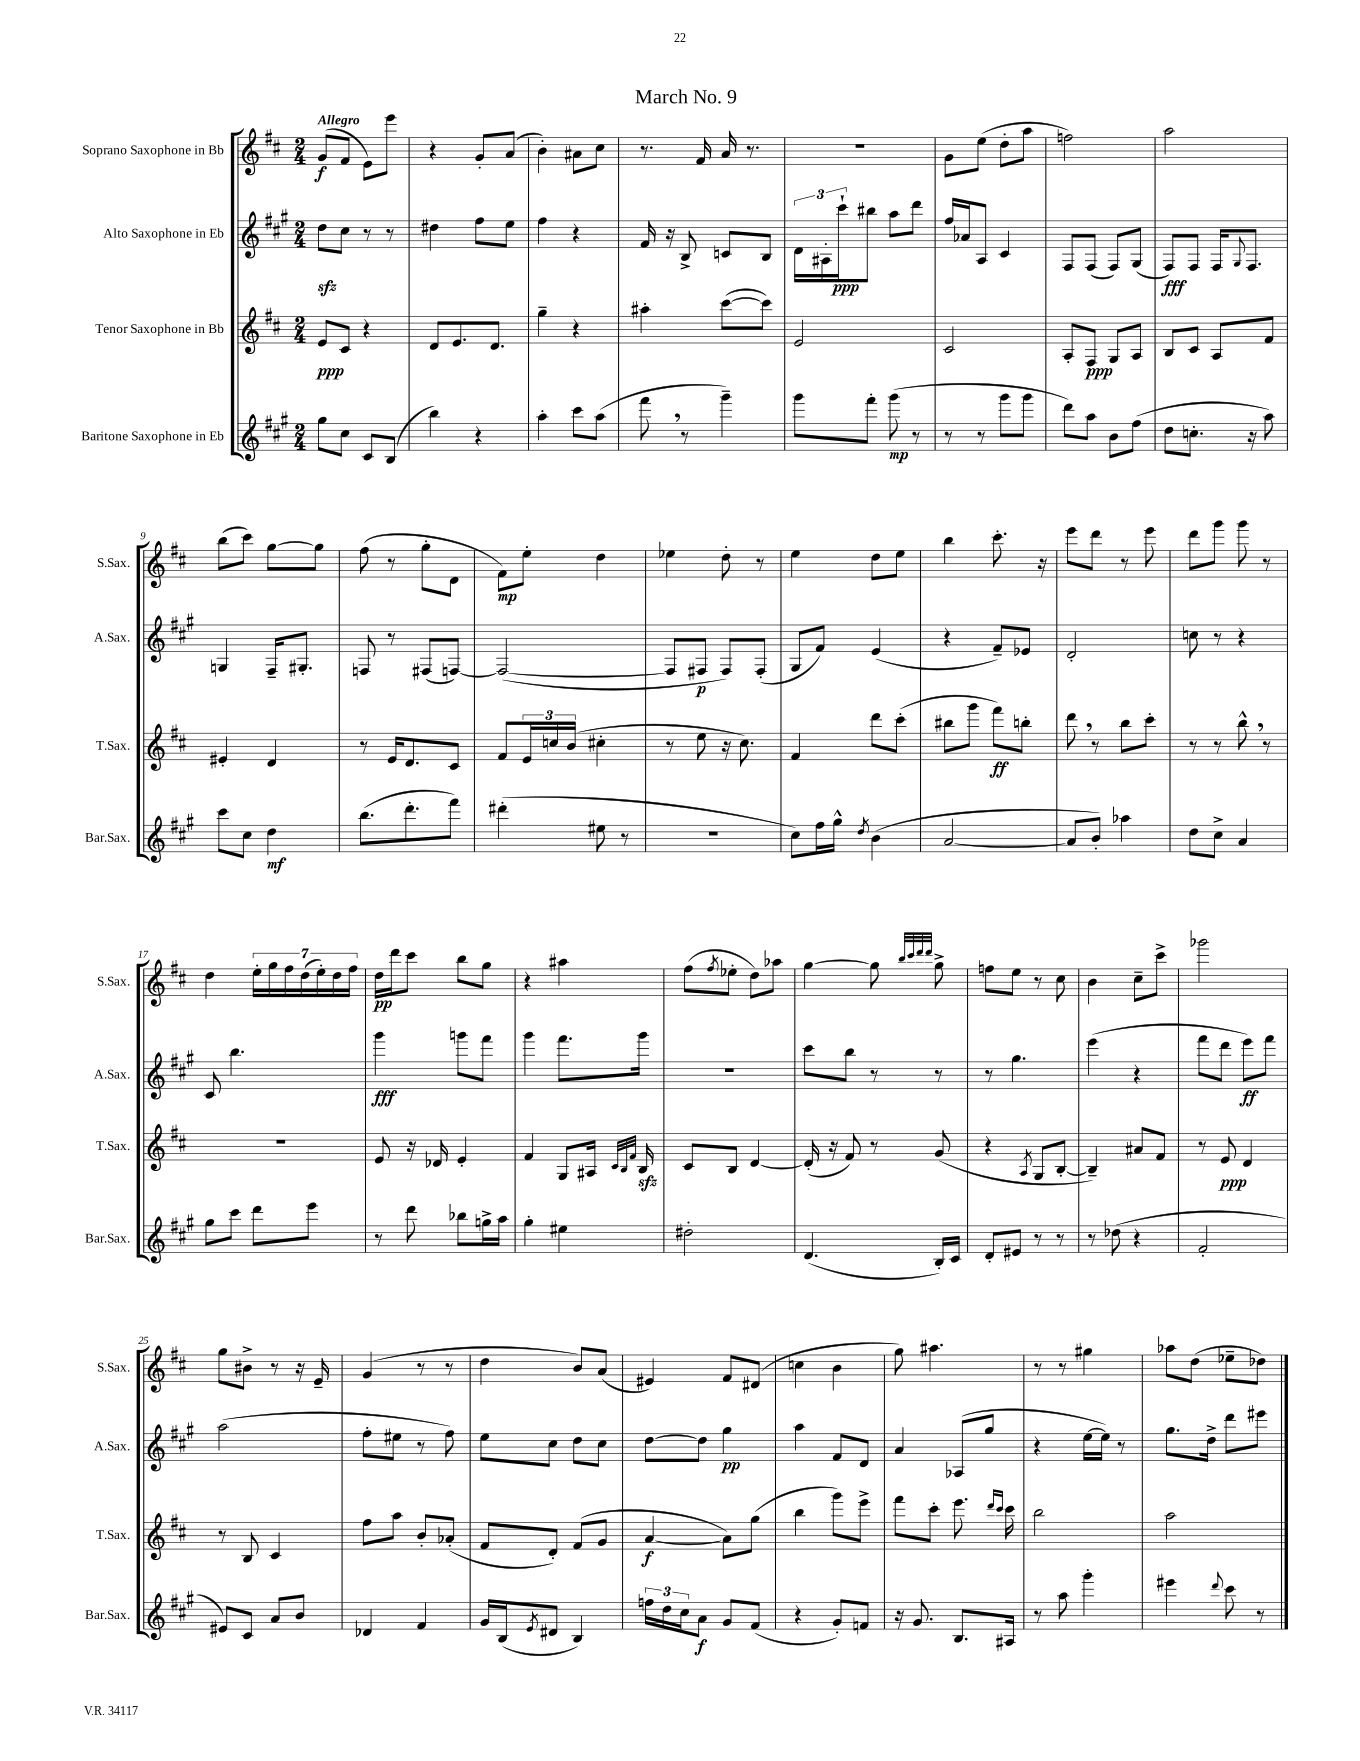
\header { title = "March No. 9" }
<<
\new StaffGroup <<
\new Staff = "s0" \with { instrumentName = "Soprano Saxophone in Bb" shortInstrumentName = "S.Sax." } {
    \clef treble \key d \major \numericTimeSignature \time 2/4 \tempo "Allegro"
    g'8\f( fis'8 e'8) e'''8 |
    r4 g'8-. a'8( |
    b'4-.) ais'8 cis''8 |
    r8. fis'16 a'16 r8. |
    R2 |
    g'8 e''8( d''8-. a''8 |
    f''2) |
    a''2 |
    b''8( cis'''8) g''8~ g''8 |
    fis''8( r8 g''8-. d'8 |
    fis'8\mp) e''8-. d''4 |
    ees''4 d''8-. r8 |
    e''4 d''8 e''8 |
    b''4 cis'''8.-. r16 |
    e'''8 d'''8 r8 e'''8 |
    d'''8 g'''8 g'''8 r8 |
    d''4 \tuplet 7/4 { e''16-. g''16 fis''16 d''16( e''16-.) d''16 fis''16 } |
    d''16\pp d'''16 cis'''8 b''8 g''8 |
    r4 ais''4 |
    fis''8( \acciaccatura { fis''8 } ees''8-. d''8) aes''8 |
    g''4~ g''8 \grace { b''32 cis'''32 d'''32 d'''32 } g''8-> |
    f''8 e''8 r8 cis''8 |
    b'4 cis''8-- cis'''8-> |
    ges'''2 |
    g''8 bis'8-> r8 r16 e'16-- |
    g'4( r8 r8 |
    d''4 b'8) a'8( |
    eis'4) fis'8 dis'8( |
    c''4 b'4 |
    g''8) ais''4. |
    r8 r8 gis''4 |
    aes''8 d''8( ees''8-- des''8) \bar "|." |
}
\new Staff = "s1" \with { instrumentName = "Alto Saxophone in Eb" shortInstrumentName = "A.Sax." } {
    \clef treble \key a \major \numericTimeSignature \time 2/4
    d''8\sfz cis''8 r8 r8 |
    dis''4 fis''8 e''8 |
    fis''4 r4 |
    fis'16 r16 b8-> c'8 b8 |
    \tuplet 3/2 { d'16 ais16-. cis'''16-!\ppp } bis''8 a''8 d'''8 |
    fis''16 aes'16 a8 cis'4 |
    fis8 fis8( fis8) gis8( |
    fis8\fff) fis8 fis16 \appoggiatura { gis8 } fis8. |
    g4 fis16-- gis8.-. |
    f8 r8 fis8( f8~) |
    f2~( |
    f8 fis8\p fis8) fis8-.( |
    gis8 fis'8) e'4( |
    r4 fis'8--) ees'8 |
    d'2-. |
    c''8 r8 r4 |
    cis'8 b''4. |
    gis'''4\fff g'''8 fis'''8 |
    gis'''4 fis'''8. gis'''16 |
    R2 |
    cis'''8 b''8 r8 r8 |
    r8 gis''4. |
    e'''4( r4 |
    fis'''8 d'''8 e'''8\ff) fis'''8 |
    a''2( |
    fis''8-. eis''8 r8 fis''8) |
    e''8 cis''8 d''8 cis''8 |
    d''8~ d''8 gis''4\pp |
    a''4 fis'8 d'8 |
    a'4 aes8( gis''8 |
    r4 e''16~ e''16) r8 |
    gis''8. d''16-> d'''8 eis'''8 \bar "|." |
}
\new Staff = "s2" \with { instrumentName = "Tenor Saxophone in Bb" shortInstrumentName = "T.Sax." } {
    \clef treble \key d \major \numericTimeSignature \time 2/4
    e'8\ppp cis'8 r4 |
    d'8 e'8. d'8. |
    g''4-- r4 |
    ais''4-. cis'''8~( cis'''8) |
    e'2 |
    cis'2 |
    a8-. fis8\ppp g8 a8 |
    b8 cis'8 a8 fis'8 |
    eis'4-. d'4 |
    r8 e'16 d'8. cis'8 |
    fis'8 \tuplet 3/2 { e'16 c''16 b'16( } cis''4-. |
    r8 e''8 r16 cis''8.) |
    fis'4 d'''8 cis'''8-.( |
    bis''8 g'''8 fis'''8\ff) b''8-. |
    d'''8 \breathe r8 b''8 cis'''8-. |
    r8 r8 b''8-^ \breathe r8 |
    R2 |
    e'8 r16 des'16 e'4-. |
    fis'4 g8 ais16 \grace { cis'32 b32 fis'32 } b16\sfz |
    cis'8 b8 d'4~ |
    d'16-.( r16 fis'8) r8 g'8( |
    r4 \acciaccatura { a8 } g8 b8~-. |
    b4--) ais'8 fis'8 |
    r8 e'8\ppp d'4 |
    r8 b8 cis'4 |
    fis''8 a''8 b'8-. aes'8-.( |
    fis'8 d'8-.) fis'8( g'8 |
    a'4~\f a'8) g''8( |
    b''4 g'''8) e'''8-> |
    fis'''8 cis'''8-. e'''8. \grace { d'''16 cis'''16 } cis'''16 |
    b''2 |
    a''2 \bar "|." |
}
\new Staff = "s3" \with { instrumentName = "Baritone Saxophone in Eb" shortInstrumentName = "Bar.Sax." } {
    \clef treble \key a \major \numericTimeSignature \time 2/4
    gis''8 cis''8 cis'8 b8( |
    b''4) r4 |
    a''4-. cis'''8 a''8( |
    fis'''8 \breathe r8 gis'''4--) |
    gis'''8 fis'''8-. gis'''8\mp( r8 |
    r8 r8 gis'''8 gis'''8 |
    d'''8) a''8 b'8 fis''8( |
    d''8 c''8.-. r16 a''8) |
    cis'''8 cis''8 d''4\mf |
    b''8.( d'''8.-. fis'''8) |
    dis'''4-.( eis''8 r8 |
    R2 |
    cis''8) fis''16 gis''16-^ \acciaccatura { d''8 } b'4( |
    a'2~ |
    a'8 b'8-.) aes''4 |
    d''8 cis''8-> a'4 |
    gis''8 cis'''8 d'''8 e'''8 |
    r8 d'''8 bes''8 g''16-> a''16 |
    gis''4-. eis''4 |
    dis''2-. |
    d'4.( b16-.) cis'16 |
    d'8-. eis'8 r8 r8 |
    r8 des''8( r4 |
    fis'2-. |
    eis'8) cis'8 a'8 b'8 |
    des'4 fis'4 |
    gis'16 b16( \acciaccatura { e'8 } dis'8 b4) |
    \tuplet 3/2 { f''16 d''16 cis''16 } a'8\f gis'8 fis'8( |
    r4 gis'8-.) f'8 |
    r16 gis'8. b8. ais16 |
    r8 a''8 gis'''4-. |
    eis'''4 \appoggiatura { d'''8 } cis'''8 r8 \bar "|." |
}
>>
>>
